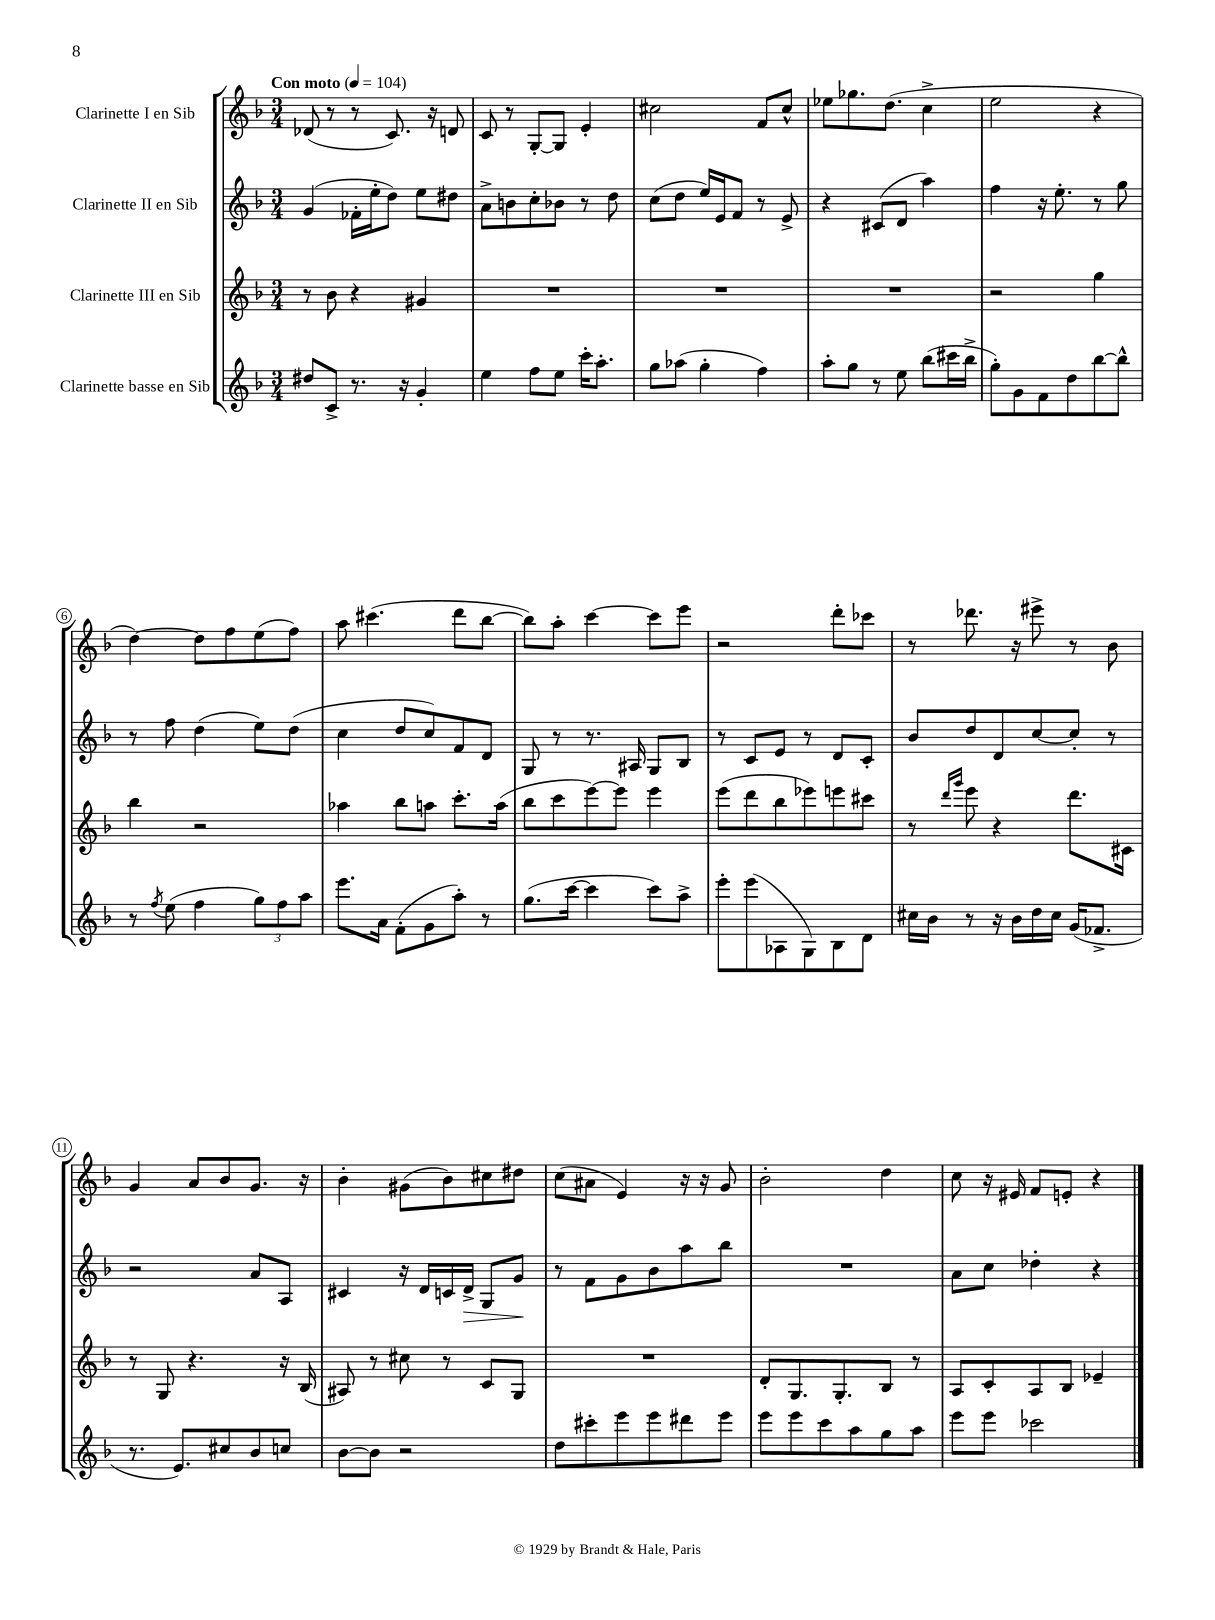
<<
\new StaffGroup <<
\new Staff = "s0" \with { instrumentName = "Clarinette I en Sib" } {
    \clef treble \key f \major \numericTimeSignature \time 3/4 \tempo "Con moto" 4 = 104
    des'8( r8 r8 c'8.) r16 d'8 |
    c'8 r8 g8~-. g8 e'4-. |
    cis''2 f'8 cis''8-^ |
    ees''8 ges''8. d''8.( c''4-> |
    e''2 r4 |
    d''4~) d''8 f''8 e''8( f''8) |
    a''8 cis'''4.( d'''8 bes''8~ |
    bes''8) a''8-. c'''4~ c'''8 e'''8 |
    r2 d'''8-. ces'''8 |
    r8 des'''8. r16 eis'''8-> r8 bes'8 |
    g'4 a'8 bes'8 g'8. r16 |
    bes'4-. gis'8( bes'8) cis''8 dis''8 |
    c''8( ais'8 e'4) r16 r16 g'8 |
    bes'2-. d''4 |
    c''8 r16 eis'16 f'8 e'8-. r4 \bar "|." |
}
\new Staff = "s1" \with { instrumentName = "Clarinette II en Sib" } {
    \clef treble \key f \major \numericTimeSignature \time 3/4
    g'4( fes'16-. e''16-. d''8) e''8 dis''8 |
    a'8-> b'8 c''8-. bes'8 r8 d''8 |
    c''8( d''8 e''16) e'16 f'8 r8 e'8-> |
    r4 cis'8( d'8 a''4) |
    f''4 r16 e''8.-. r8 g''8 |
    r8 f''8 d''4( e''8) d''8( |
    c''4 d''8 c''8) f'8 d'8 |
    g8 r8 r8. ais16 g8 bes8 |
    r8 c'8 e'8 r8 d'8 c'8-. |
    bes'8 d''8 d'8 c''8~ c''8-. r8 |
    r2 a'8 a8 |
    cis'4 r16 d'16 c'16 d'16->\> g8 g'8\! |
    r8 f'8 g'8 bes'8 a''8 bes''8 |
    R2. |
    a'8 c''8 des''4-. r4 \bar "|." |
}
\new Staff = "s2" \with { instrumentName = "Clarinette III en Sib" } {
    \clef treble \key f \major \numericTimeSignature \time 3/4
    r8 bes'8 r4 gis'4 |
    R2. |
    R2. |
    R2. |
    r2 g''4 |
    bes''4 r2 |
    aes''4 bes''8 a''8 c'''8.-. a''16( |
    bes''8 c'''8 e'''8~) e'''8 e'''4 |
    e'''8( d'''8 bes''8 ees'''8) e'''8 cis'''8 |
    r8 \grace { d'''16 g'''16 } e'''8 r4 d'''8. cis'16 |
    r8 g8 r4. r16 bes16( |
    ais8) r8 cis''8 r8 c'8 g8 |
    R2. |
    d'8-. g8. g8.-. bes8 r8 |
    a8 c'8-. a8 bes8 ees'4-- \bar "|." |
}
\new Staff = "s3" \with { instrumentName = "Clarinette basse en Sib" } {
    \clef treble \key f \major \numericTimeSignature \time 3/4
    dis''8 c'8-> r8. r16 g'4-. |
    e''4 f''8 e''8 c'''16-. a''8.-. |
    g''8 aes''8( g''4-. f''4) |
    a''8-. g''8 r8 e''8 bes''8( cis'''16 bes''16-> |
    g''8-.) g'8 f'8 d''8 bes''8~ bes''8-^ |
    r8 \acciaccatura { f''8 } e''8( f''4 \tuplet 3/2 { g''8) f''8 a''8 } |
    e'''8. a'16 f'8-.( g'8 a''8-.) r8 |
    g''8.( c'''16~ c'''4 c'''8) a''8-> |
    e'''8-. e'''8( aes8 g8) bes8 d'8 |
    cis''16 bes'16 r8 r16 bes'16 d''16 cis''16 g'16( fes'8.-> |
    r8. e'8.) cis''8 bes'8 c''8 |
    bes'8~ bes'8 r2 |
    d''8 cis'''8-. e'''8 e'''8 dis'''8 e'''8 |
    e'''8 e'''8 c'''8 a''8 g''8 a''8 |
    e'''8 e'''8 ces'''2 \bar "|." |
}
>>
>>
\layout { \context { \Score \override BarNumber.stencil = #(make-stencil-circler 0.1 0.3 ly:text-interface::print) } }
